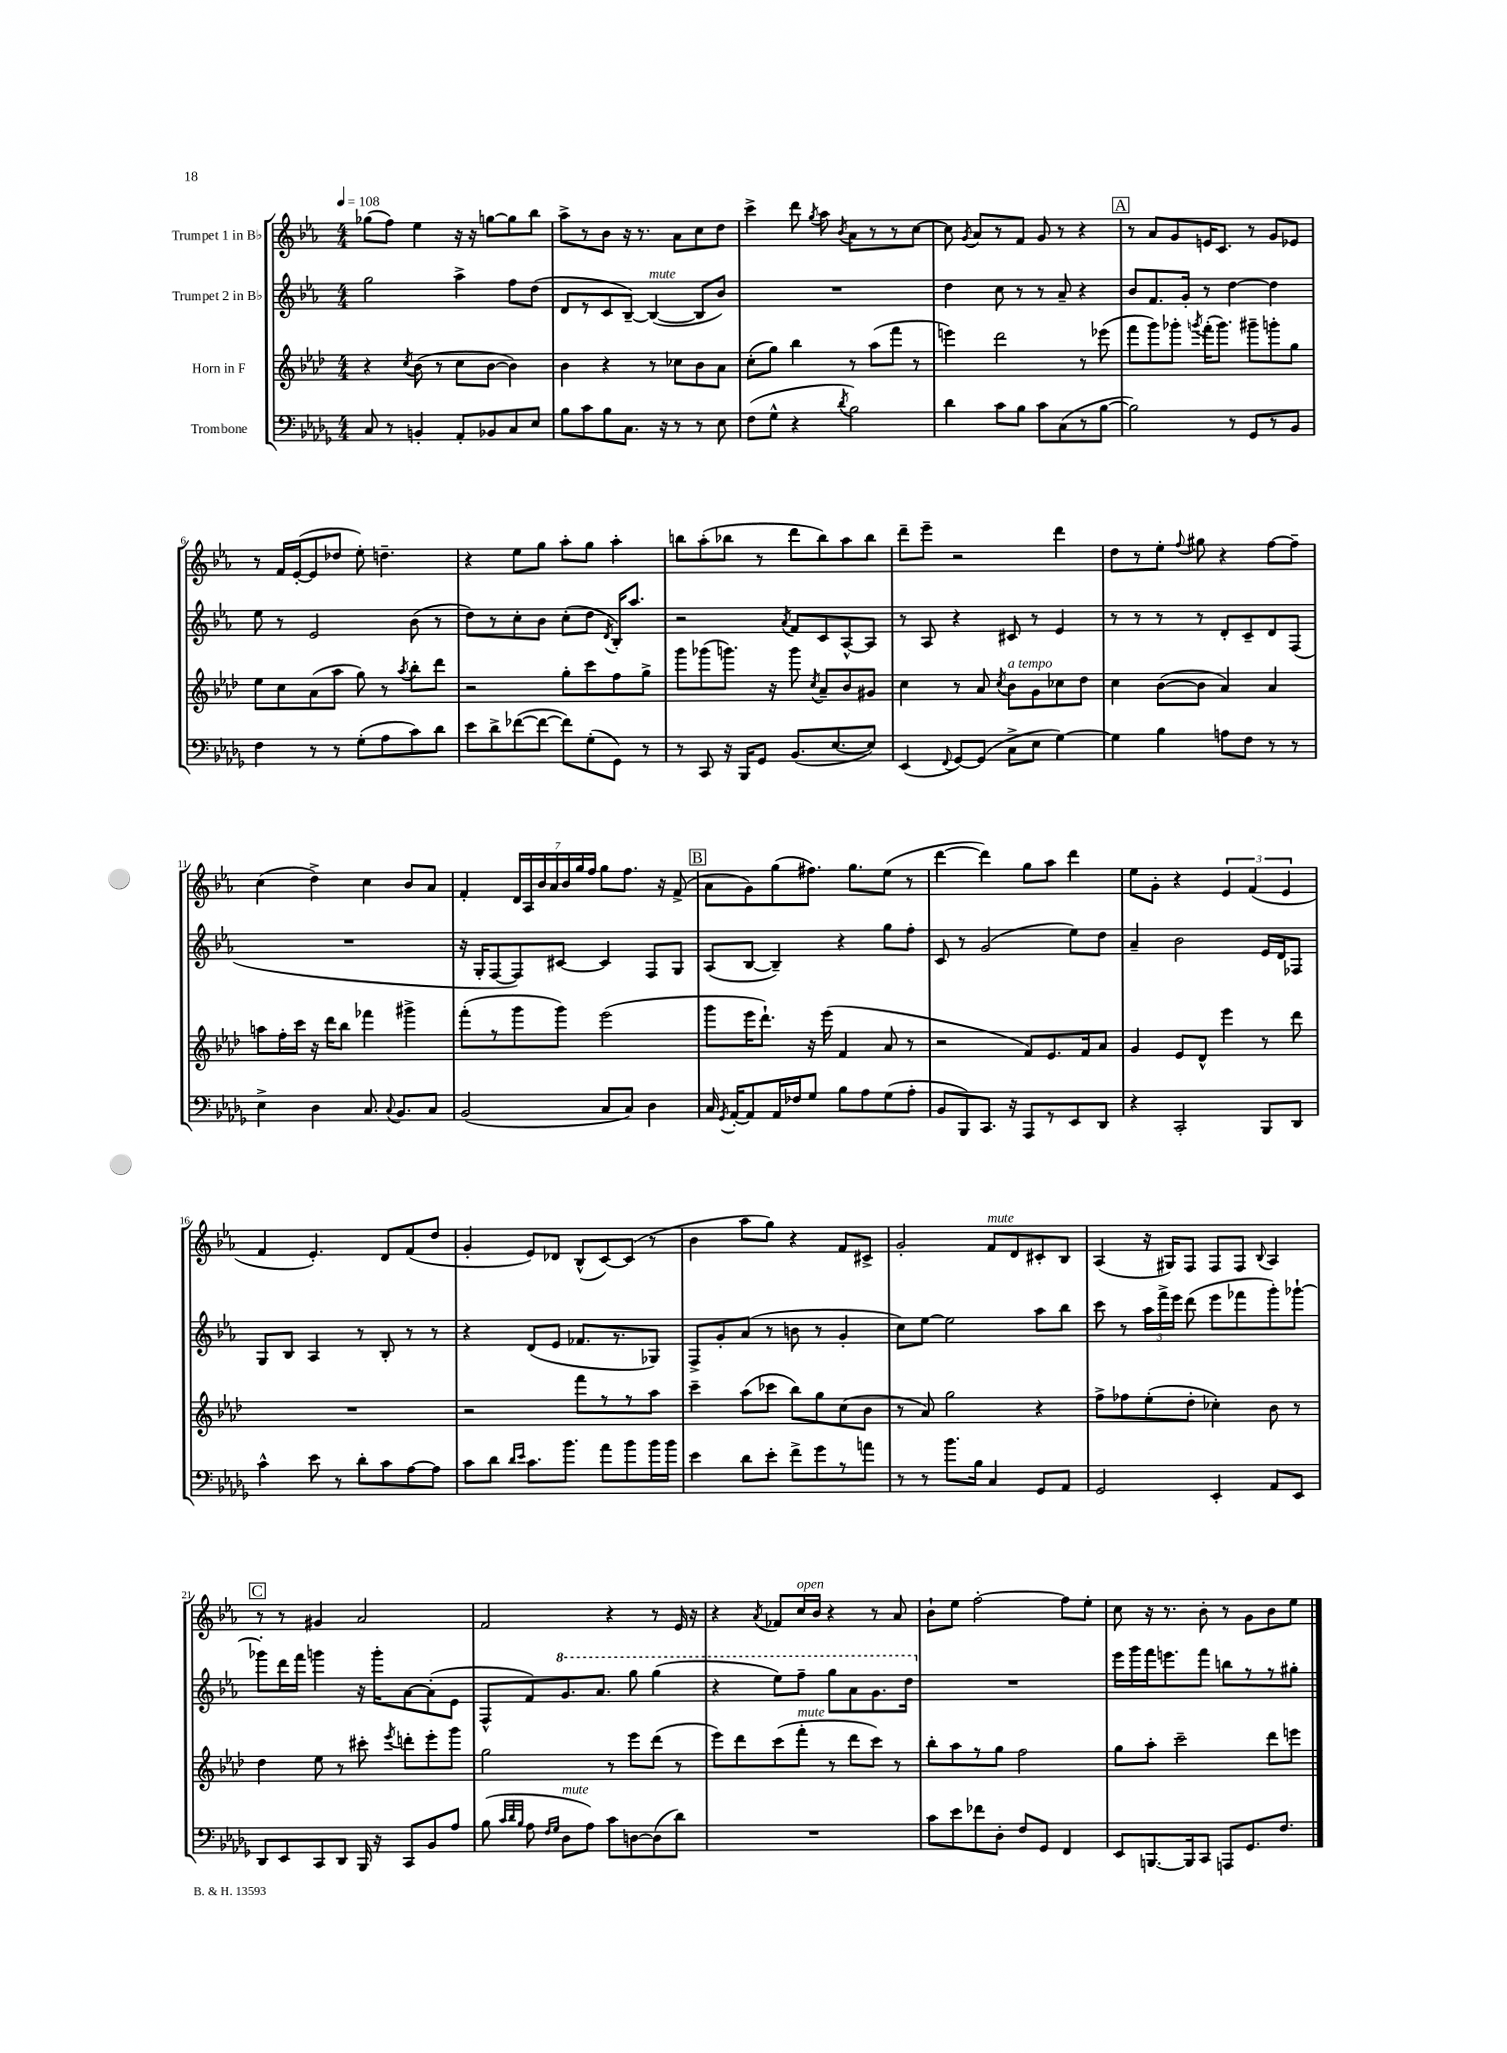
<<
\new StaffGroup <<
\new Staff = "s0" \with { instrumentName = "Trumpet 1 in Bb" } {
    \clef treble \key ees \major \numericTimeSignature \time 4/4 \tempo 4 = 108
    \autoBeamOff ges''8[( f''8]) ees''4 r16 r16 g''8[~ g''8 bes''8] |
    aes''8[-> r8 bes'8] r16 r8. aes'8[ c''8 d''8] |
    c'''4-> d'''8 \acciaccatura { g''8 } aes''8 \acciaccatura { bes'8 } aes'8[ r8 r8 c''8]~ |
    c''8 \acciaccatura { g'8 } aes'8[ r8 f'8] g'8 r8 r4 |
    \mark \markup { \box "A" } r8 aes'8[ g'8 e'16 c'8.] r8 g'8[ ees'8] |
    r8 f'16[ ees'16~-.( ees'8 des''8] ees''8-.) d''4.-- |
    r4 ees''8[ g''8] aes''8[-. g''8] aes''4-. |
    b''8[ aes''8-.( bes''8] r8 d'''8[ bes''8) aes''8 bes''8] |
    d'''8[-- ees'''8]-- r2 d'''4 |
    d''8[ r8 ees''8]-. \appoggiatura { f''8 } gis''8 r4 f''8[~ f''8]-- |
    c''4( d''4->) c''4 bes'8[ aes'8] |
    f'4-. \tuplet 7/4 { d'16[ aes16 bes'16 aes'16 bes'16 g''16 f''16] } g''8[ f''8.] r16 f'8->( |
    \mark \markup { \box "B" } aes'8[ g'8) g''8( fis''8.]) g''8.[ ees''8]( r8 |
    d'''4~ d'''4) g''8[ aes''8] d'''4 |
    ees''8[ g'8]-. r4 \tuplet 3/2 { ees'4 f'4( ees'4 } |
    f'4 ees'4.-.) d'8[ f'8( d''8] |
    g'4-. ees'8[) des'8] bes8[-^( c'8~) c'8]( r8 |
    bes'4 aes''8[ g''8]) r4 f'8[ cis'8]-> |
    g'2-. f'8[^\markup { \italic "mute" } d'8 cis'8-. bes8] |
    aes4( r16 gis16[) f8] f8[ f8] \appoggiatura { bes8 } aes4 |
    \mark \markup { \box "C" } r8 r8 gis'4 aes'2 |
    f'2 r4 r8 ees'16 r16 |
    r4 \acciaccatura { aes'8 } fes'8[ c''16^\markup { \italic "open" } bes'16] r4 r8 aes'8 |
    bes'8[-! ees''8] f''2~-. f''8[ ees''8]-. |
    c''8 r16 r8. bes'8-. r8 g'8[ bes'8 ees''8] \bar "|." |
}
\new Staff = "s1" \with { instrumentName = "Trumpet 2 in Bb" } {
    \clef treble \key ees \major \numericTimeSignature \time 4/4
    \autoBeamOff g''2 aes''4-> f''8[ d''8]( |
    d'8[ r8 c'8 bes8]~--) bes4~^\markup { \italic "mute" }( bes8[ bes'8]) |
    R1 |
    d''4 c''8 r8 r8 aes'8-- r4 |
    \mark \markup { \box "A" } bes'8[ f'8. g'16]-. r8 d''4~ d''4 |
    ees''8 r8 ees'2 bes'8( r8 |
    d''8[) r8 c''8-. bes'8] c''8[-.( d''8] \acciaccatura { d'8 } bes16[-.) aes''8.] |
    r2 \acciaccatura { aes'8 } f'8[ c'8 aes8~-^ aes8] |
    r8 aes8 r4 cis'8 r8 ees'4 |
    r8 r8 r8 r8 d'8[-. c'8-- d'8 f8]( |
    R1 |
    r16 g16[-. f8~ f8) cis'8]~ cis'4 f8[ g8] |
    \mark \markup { \box "B" } aes8[( bes8]~ bes4--) r4 g''8[ f''8]-. |
    c'8 r8 g'2( ees''8[) d''8] |
    aes'4-- bes'2 ees'16[ d'16 fes8] |
    g8[ bes8] aes4 r8 bes8-. r8 r8 |
    r4 d'8[( ees'8] fes'8.[ r8. ges8]) |
    f8[-> g'8-. aes'8]( r8 b'8 r8 g'4-. |
    c''8[) ees''8]~ ees''2 aes''8[ bes''8] |
    c'''8 r8 \tuplet 3/2 { aes''16[ f'''16-> ees'''16] } d'''8( ees'''8[ fes'''8 g'''8-.) ges'''8]~-! |
    \mark \markup { \box "C" } ges'''8[-. d'''16 f'''16] g'''4 r16 g'''16[-. aes'8~ aes'8-.( ees'8] |
    f8[-^ f'8) \ottava #1 g''8. aes''8.] g'''8 g'''4( |
    r4 ees'''8[) f'''8]-- g'''8[ aes''8 g''8. d'''16] \ottava #0 |
    R1 |
    ees'''16[ g'''16 f'''16 e'''8. f'''8] b''8[ r8 r8 gis''8]-. \bar "|." |
}
\new Staff = "s2" \with { instrumentName = "Horn in F" } {
    \clef treble \key aes \major \numericTimeSignature \time 4/4
    \autoBeamOff r4 \acciaccatura { c''8 } bes'8( r8 c''8[ bes'8]~ bes'4) |
    bes'4 r4 r8 ces''8[ bes'8 aes'8] |
    c''8[-.( g''8]) bes''4 r8 aes''8[( f'''8] r8 |
    e'''4) des'''2 r8 ees'''8( |
    \mark \markup { \box "A" } f'''8[ g'''8) ges'''8]-. \acciaccatura { g'''8 } f'''16[-.( g'''8.]) gis'''8[-- g'''8-. g''8] |
    ees''8[ c''8 aes'8( aes''8] g''8) r8 \acciaccatura { aes''8 } bes''8[-. des'''8] |
    r2 g''8[-. c'''8 f''8 g''8]-> |
    g'''8[ ges'''8( g'''8.]) r16 g'''8 \acciaccatura { c''8 } aes'8[-- bes'8 gis'8] |
    c''4 r8 aes'8 \acciaccatura { c''8 } bes'8[^\markup { \italic "a tempo" } g'8 ces''8 des''8] |
    c''4 bes'8[~( bes'8] aes'4) aes'4 |
    a''8[ f''16-. c'''16] r16 des'''16[ bes''8] fes'''4 gis'''4-> |
    f'''8[-.( r8 g'''8 g'''8]) ees'''2( |
    \mark \markup { \box "B" } g'''8[ ees'''16 des'''8.]-!) r16 ees'''16( f'4 aes'8 r8 |
    r2 f'8[) ees'8. f'16 aes'8] |
    g'4 ees'8[ des'8]-^ ees'''4 r8 des'''8 |
    R1 |
    r2 f'''8[ r8 r8 aes''8] |
    c'''4-- aes''8[( ces'''8] bes''8[) g''8 c''8( bes'8] |
    r8 aes'8) g''2 r4 |
    f''8[-> fes''8 ees''8-.( des''8]-. ces''4-.) bes'8 r8 |
    \mark \markup { \box "C" } des''4 ees''8 r8 cis'''8-. \acciaccatura { ees'''8 } d'''8[-. ees'''8-. g'''8] |
    g''2 r8 ees'''8[ des'''8]( r8 |
    ees'''8[) des'''8 c'''8( f'''8]-.^\markup { \italic "mute" } r8 des'''8[ c'''8]) r8 |
    bes''8[-. aes''8 r8 g''8] f''2 |
    g''8[ aes''8]-. c'''2-- des'''8[ e'''8] \bar "|." |
}
\new Staff = "s3" \with { instrumentName = "Trombone" } {
    \clef bass \key des \major \numericTimeSignature \time 4/4
    \autoBeamOff c8 r8 b,4-. aes,8[-. bes,8 c8 ees8] |
    bes8[ c'8 bes8 c8.] r16 r8 r8 ees8 |
    f8[( ges8]-^ r4 \acciaccatura { des'8 } bes2) |
    des'4 c'8[ bes8] c'8[ c8( r8 bes8]~ |
    \mark \markup { \box "A" } bes2) r8 ges,8[ r8 bes,8] |
    f4 r8 r8 ges8[-.( aes8 c'8) des'8] |
    ees'8[ des'8-> fes'8~( fes'8]~ fes'8[) ges8-.( ges,8]) r8 |
    r8 c,8 r16 bes,,16[ ges,8] bes,8.[( ees8.~ ees8]) |
    ees,4( \appoggiatura { f,8 } ges,8[~) ges,8]( c8[-> ees8] ges4~) |
    ges4 bes4 a8[ f8] r8 r8 |
    ees4-> des4 c8. \appoggiatura { c8 } bes,8.[ c8] |
    bes,2( c8[ c8]) des4 |
    \mark \markup { \box "B" } c16 \acciaccatura { ges,8 } aes,16[~-. aes,8 aes,16 fes16 ges8] bes8[ aes8 ges8( aes8]-. |
    bes,8[ bes,,8) c,8.] r16 aes,,8[ r8 ees,8 des,8] |
    r4 c,2-. bes,,8[ des,8] |
    c'4-^ ees'8 r8 des'8[-. c'8 aes8~ aes8] |
    c'8[ des'8] \grace { des'16[ ees'16] } c'8.[ bes'8.] aes'8[ bes'8 bes'16 bes'16] |
    ees'4 des'8[ ees'8]-. f'8[-> ges'8 r8 a'8] |
    r8 r8 bes'8.[ bes16] c4 ges,8[ aes,8] |
    ges,2 ees,4-. aes,8[ ees,8] |
    \mark \markup { \box "C" } des,8[ ees,8 c,8 des,8] bes,,16 r16 c,8[ bes,8 aes8] |
    bes8( \grace { c'32[ des'32 bes32] } aes8 \grace { f16[ ges16] } des8[^\markup { \italic "mute" } aes8]) c'8[ d8~ d8( des'8]) |
    R1 |
    c'8[ ees'8 fes'8 des8]-. f8[ ges,8] f,4 |
    ees,8[ b,,8.~ b,,16 c,8] a,,8[ ges,8. f8.] \bar "|." |
}
>>
>>
